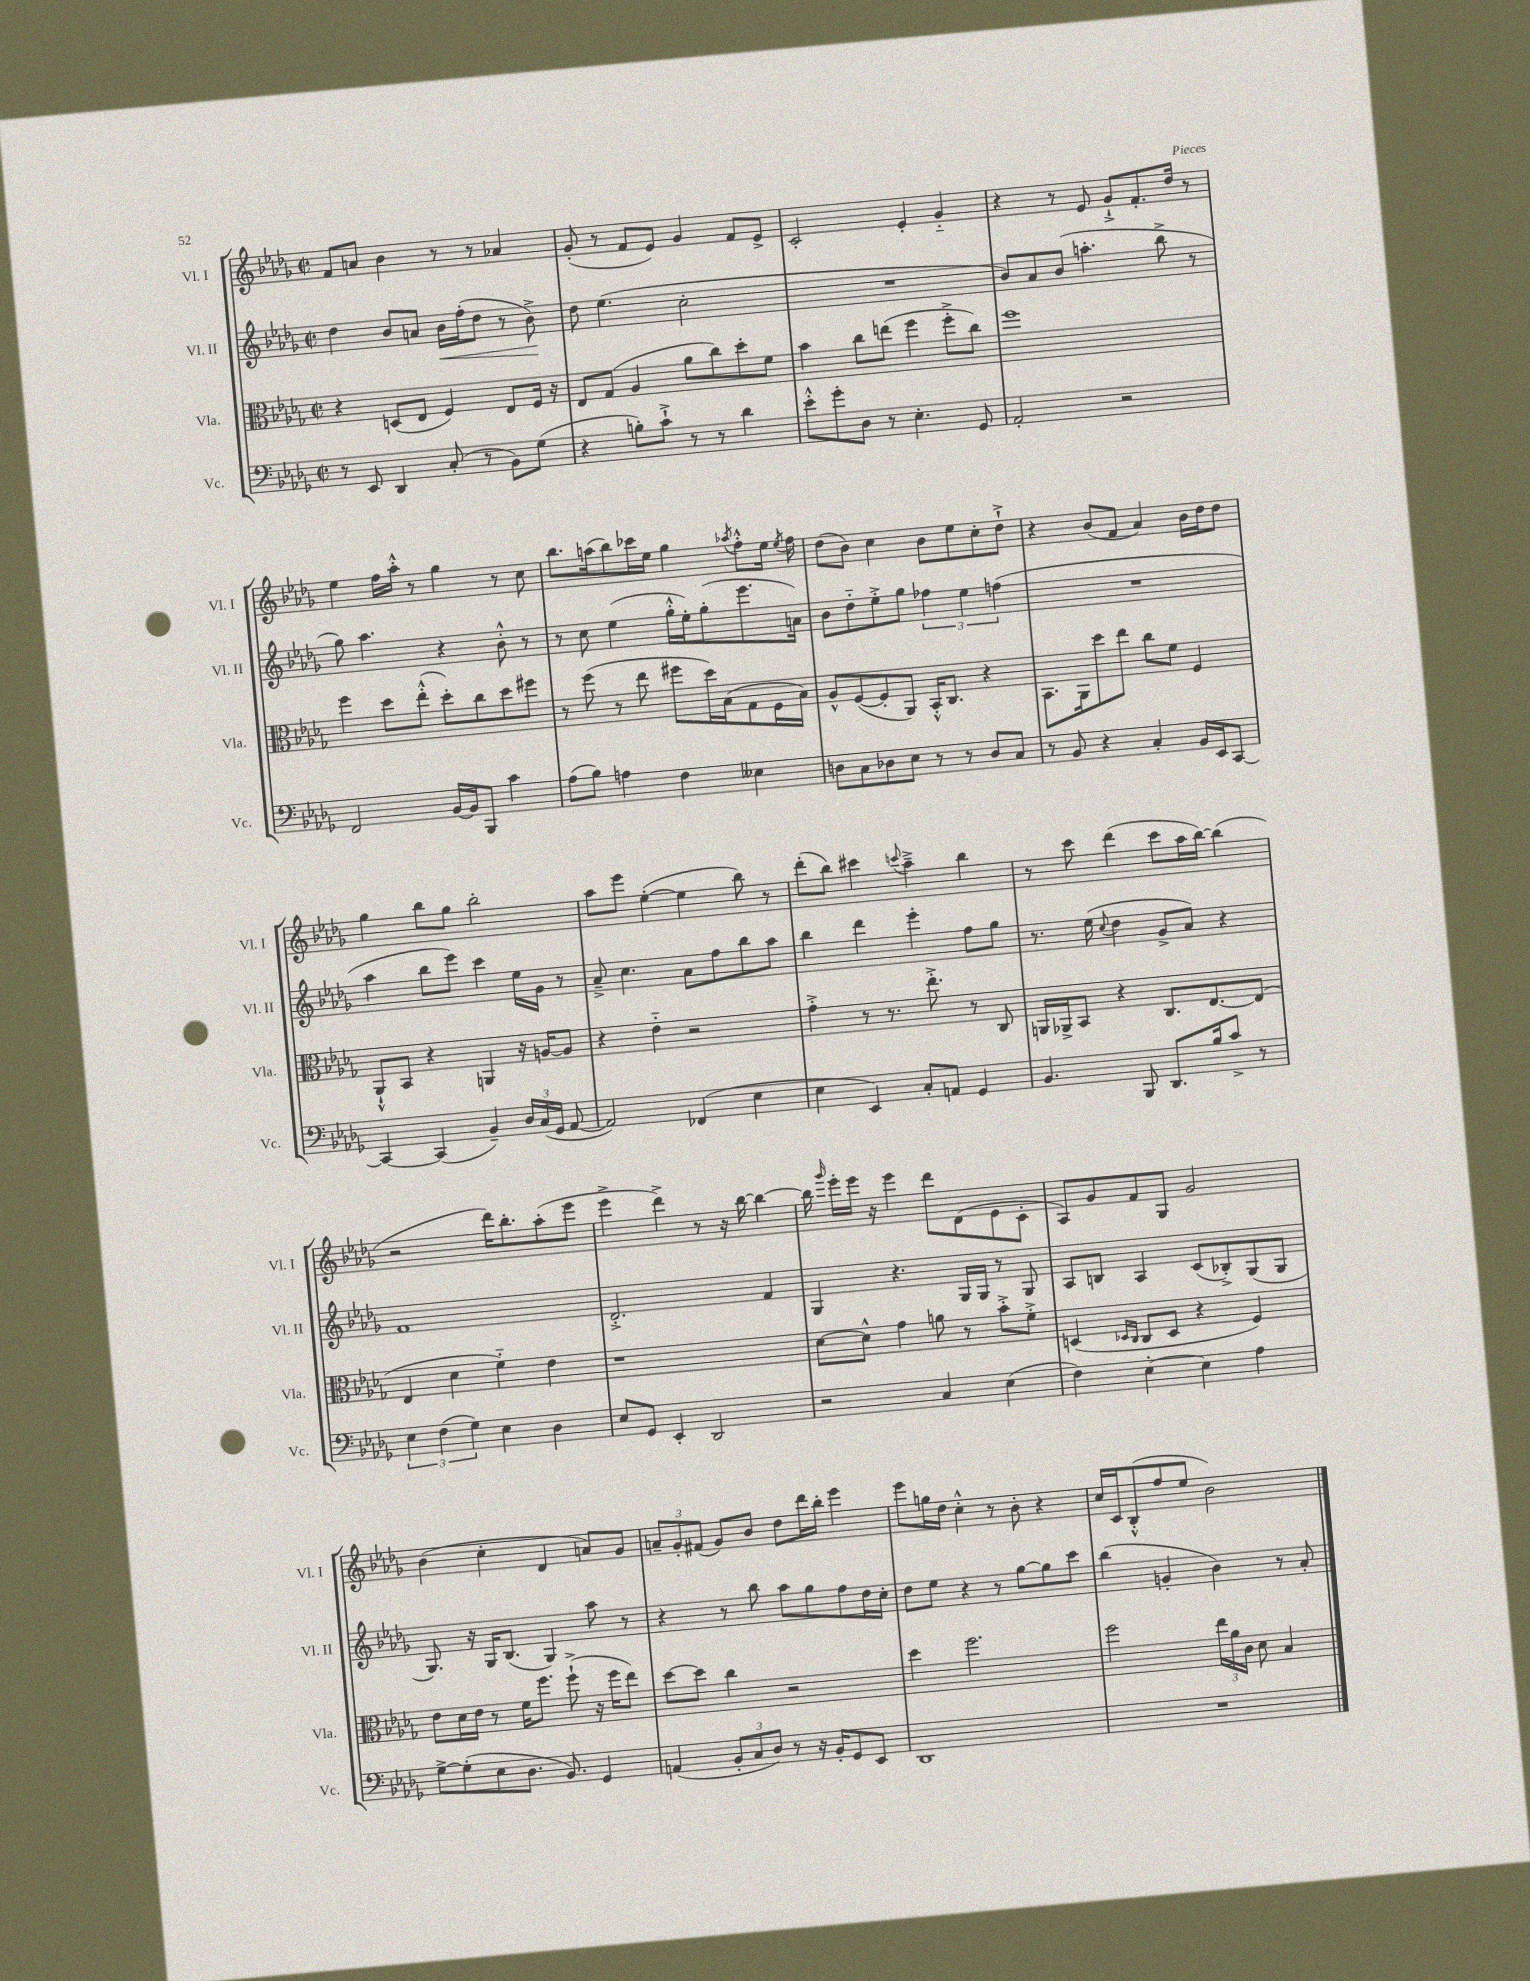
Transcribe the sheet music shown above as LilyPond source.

<<
\new StaffGroup <<
\new Staff = "s0" \with { instrumentName = "Vl. I" shortInstrumentName = "Vl. I" } {
    \clef treble \key des \major \defaultTimeSignature \time 2/2
    \autoBeamOff f'8[ a'8] bes'4 r8 r8 aes'4 |
    ges'8-.( r8 f'8[ ees'8]) ges'4 f'8[ ees'8]-> |
    c'2-. ees'4-. ges'4-_ |
    r4 r8 ees'8 ges'8[-!-> f'8.-. des''16] r8 |
    ees''4 f''16[ aes''16]-.-^ r8 ges''4 r8 c''8 |
    bes''8.[ a''16( bes''8) ces'''16 ees''16] ges''4 \acciaccatura { aes''8 } f''8[-.-^ ees''16] \acciaccatura { ees''8 } f''16 |
    des''8[( bes'8]) c''4 bes'8[ ees''8 c''8-. des''8]-!-> |
    r4 bes'8[( f'8] aes'4) bes'16[ des''16 des''8] |
    ges''4 bes''8[ ges''8] bes''2-. |
    aes''8[ ees'''8] ees''4~-.( ees''4 bes''8) r8 |
    des'''8[-.( bes''8]) cis'''4 \appoggiatura { c'''8 } aes''4---> bes''4 |
    r8 c'''8 des'''4( c'''8[ aes''16 bes''16]~) bes''4( |
    r2 des'''16[) bes''8.-. aes''8-.( ees'''8] |
    ees'''4-> des'''4->) r8 r16 bes''16~ bes''4~ |
    bes''16 \grace { ges'''16 } ees'''16[-. ees'''16] r16 ees'''4 des'''8[ des'8( ees'8 c'8]-. |
    aes8[) ges'8 f'8 ges8] ges'2 |
    bes'4( c''4-. des'4 a'8[) ges'8] |
    \tuplet 3/2 { a'8[-- ges'8-. fis'8]( } ges'8[) bes'8] des''8[ des'''16 bes''16]-. ees'''4 |
    ees'''8[ g''16 des''16] c''4-.-^ r8 bes'8-. r4 |
    c''16[ c'16 bes8-.-^( f''8 ees''8] bes'2) \bar "|." |
}
\new Staff = "s1" \with { instrumentName = "Vl. II" shortInstrumentName = "Vl. II" } {
    \clef treble \key des \major \defaultTimeSignature \time 2/2
    \autoBeamOff des''4 bes'8[ a'8] bes'16[\< f''16-.( des''8] r8 bes'8->\!) |
    des''8 ees''4.( c''2-. |
    R1 |
    bes'8[) aes'8 bes'8]( a''4.-. bes''8-> r8 |
    ges''8) aes''4. r4 bes'8-.-^ r8 |
    r8 c''8 ees''4( ges''16[-.-^ ees''16-.) ges''8-.( ees'''8. a'16]) |
    bes'8[ des''8-_ ees''8-.-> ges''8] \tuplet 3/2 { fes''4 ees''4 f''4( } |
    R1 |
    aes''4 bes''8[ ees'''8]) c'''4 ees''16[ ges'16] r8 |
    aes'8---> c''4. aes'8[ f''8 bes''8 aes''8] |
    bes''4 des'''4 ees'''4-. f''8[ ges''8] |
    r8. ees''16( \appoggiatura { c''8 } des''4 ges'8[-> aes'8]) r4 |
    f'1 |
    des'2.-.-> f'4 |
    ges4 r4. ges16[ ges16] r8 ges8 |
    aes8[ b8] aes4 c'8[( bes8-.->) ges8( ges8] |
    ges8.) r16 ges16[ bes8.]( ges4) aes''8 r8 |
    r4 r8 bes''8 aes''8[ ges''8 f''8 des''16 c''16]-. |
    des''8[ ees''8] r4 r8 ges''8[~ ges''8 c'''8] |
    bes''4( g'4-. bes'4) r8 aes'8-. \bar "|." |
}
\new Staff = "s2" \with { instrumentName = "Vla." shortInstrumentName = "Vla." } {
    \clef alto \key des \major \defaultTimeSignature \time 2/2
    \autoBeamOff r4 d8[( ees8] f4) ees8[ f16] r16 |
    ees8[ ges8]( aes4 aes'8[ c''8) des''8-. f'8] |
    bes'4 c''8[ e''8]( f''4 f''8[-.-> c''8]) |
    f''1 |
    f''4 des''8[ ees''8]-.-^( des''8[-.) c''8 des''8 fis''8] |
    r8 f''8( r8 ees''8 fis''8[ des''16) bes16( ges8 f16 bes16]) |
    aes8[-^ f8~( f8-. aes,8]) bes,16[-.-^ c8.] r4 |
    bes,8.[ aes,16 des''8 ees''8] c''8[ f'8] f4 |
    aes,8[-!-^ bes,8] r4 a,4 r16 a16[~ a8] |
    r4 ees'4-_ r2 |
    ges'4-.-> r8 r8. ees''8.-.-> r8 c8 |
    a,16[ aes,16-> bes,8] r4 c8.[ ees8.~ ees8]( |
    ees4 des'4 f'4-_) ees'4 |
    r1 |
    des'8[~ des'8]-^ ges'4 a'8 r8 bes'8[-.-> f'8]-.-> |
    d4( \grace { des16[ c16] } c8[ des8] r4 f4) |
    ees'8[ des'16 ees'16] r8 f'16[ f''8.] f''8-!->( r16 f''16[ ees''8]) |
    des''8[~ des''8] c''4 r2 |
    des''4 f''2. |
    f''2 \tuplet 3/2 { ees''16[ aes'16 c'16] } des'8 bes4 \bar "|." |
}
\new Staff = "s3" \with { instrumentName = "Vc." shortInstrumentName = "Vc." } {
    \clef bass \key des \major \defaultTimeSignature \time 2/2
    \autoBeamOff r8 ees,8 des,4 c8-.( r8 bes,8[) ges8]( |
    r4 b8[-.) c'8]-!-> r8 r8 des'4 |
    ees'8[-.-^ ges'8-. des8] r8 ees4.-. ges,8 |
    aes,2-. r2 |
    f,2 bes,16[~ bes,16 bes,,8] c'4 |
    aes8[( bes8]) a4 f4 eeses4 |
    d8[ c8 des8 ees8] r8 r8 des8[ c8] |
    r8 bes,8 r4 c4-. bes,16[ ees,16 c,8]~ |
    c,4~ c,4( bes,4--) \tuplet 3/2 { des16[ c16( ges,16] } aes,8~ |
    aes,2) fes,4( ees4 |
    ees4 ees,4) c8[-. a,8] ges,4 |
    bes,4. bes,,8 des,8.[ bes16 c'8]-> r8 |
    \tuplet 3/2 { ees4 f4( ges4) } ees4 des4 |
    ees8[ ges,8] ees,4-. des,2 |
    r2 c4 ees4( |
    f4) ees4~-. ees4 aes4 |
    ges8[~-> ges8-.( ees8 des8.] bes,8.) ges,4 |
    a,4( \tuplet 3/2 { bes,8[-. c8 des8]) } r8 r16 bes,16[-. ges,8 ees,8] |
    des,1 |
    R1 \bar "|." |
}
>>
>>
\layout { \context { \Score \remove "Bar_number_engraver" } }
